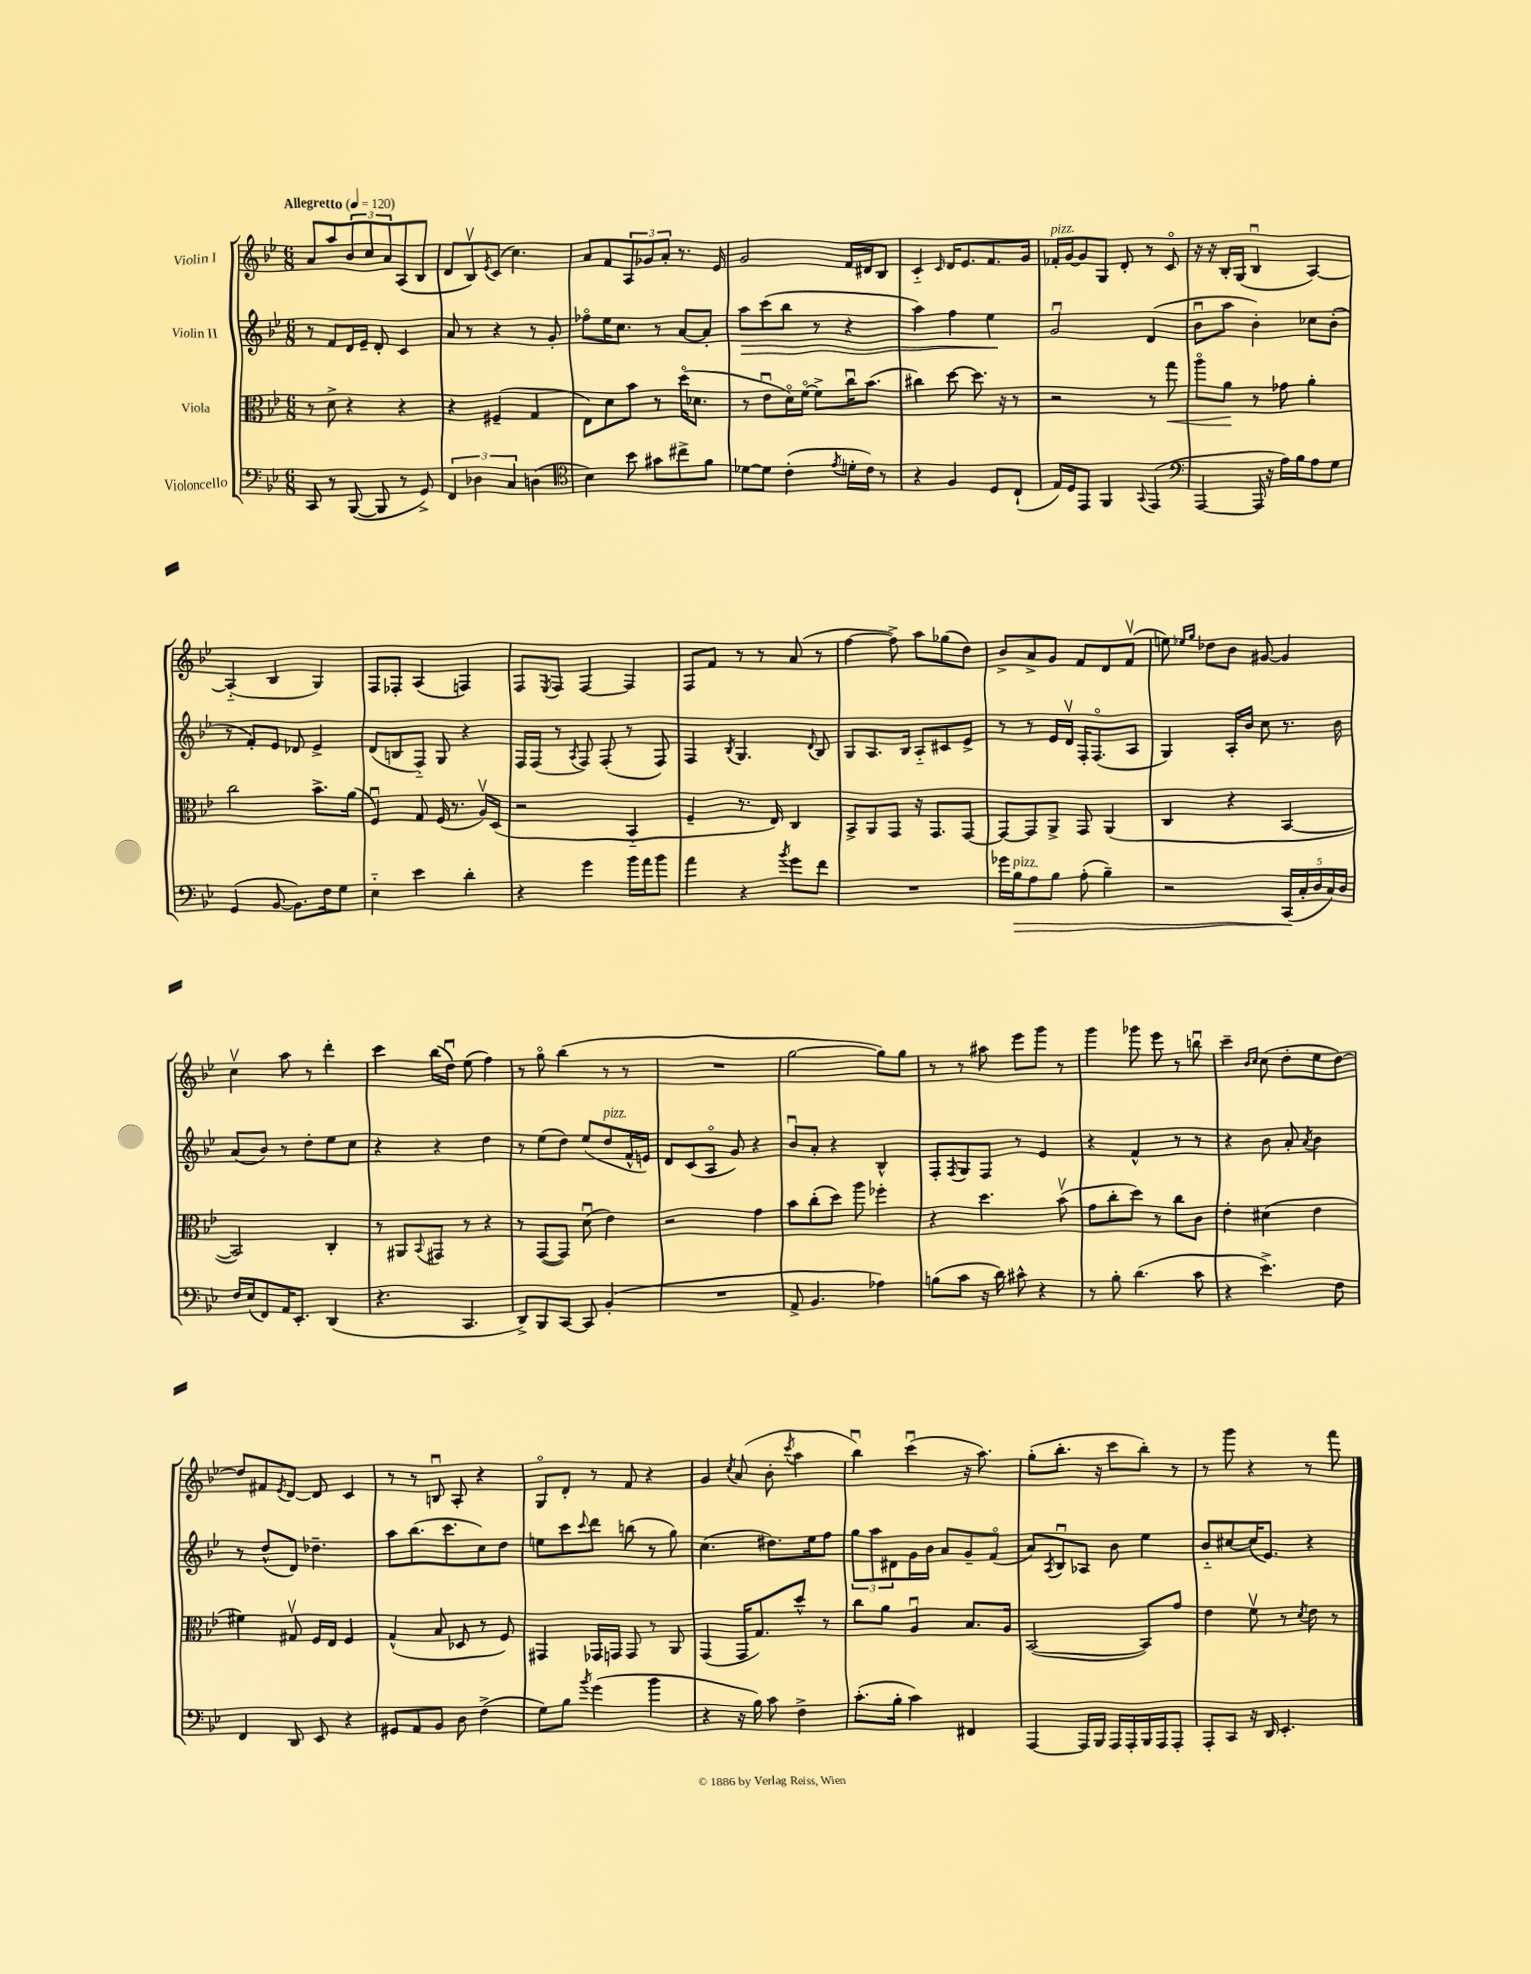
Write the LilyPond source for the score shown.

<<
\new StaffGroup <<
\new Staff = "s0" \with { instrumentName = "Violin I" } {
    \clef treble \key bes \major \numericTimeSignature \time 6/8 \tempo "Allegretto" 4 = 120
    a'8 a''8 \tuplet 3/2 { bes'8 c''8 a'8 } a8( bes8 |
    d'8 bes8\upbow) \acciaccatura { ees'8 } c'8( c''4.) |
    a'8 f'8 \tuplet 3/2 { a8 ges'8 a'8-. } r8. ees'16 |
    g'2 f'16 dis'16 bes8 |
    c'4-_ \grace { c'16 } d'16 ees'8. f'8. g'16 |
    fes'16-.^\markup { \italic "pizz." } g'16~ g'8 g8 d'8-. r8 c'8\flageolet |
    r16 r16 bes16-. g16( bes4\downbow a4~) |
    a4-_( bes4 g4) |
    f8 fes8-. a4( f4) |
    f8 \acciaccatura { ees8 } f8 f4~ f4 |
    f8 f'8 r8 r8 a'8( r8 |
    f''4~ f''8->) a''8 ges''8( d''8) |
    bes'8-> a'8-> g'8 f'8 d'8 f'8\upbow( |
    e''8) \grace { ees''16 g''16 } des''8 bes'8 gis'8~ gis'4 |
    c''4\upbow a''8 r8 d'''4-. |
    c'''4 bes''16( d''16\downbow) ees''8( f''4) |
    r8 g''8\flageolet bes''4( r8 r8 |
    R2. |
    g''2~ g''8) g''8 |
    r8 r8 ais''8 ees'''8 g'''8 r8 |
    g'''4 ges'''8 ees'''8 r8 b''8\downbow |
    c'''4-- \grace { bes'16 c''16 } c''8( d''8-. ees''8 d''8~) |
    d''8 fis'8 \acciaccatura { ees'8 } d'8~ d'8 c'4 |
    r8 r8 b8\downbow a8-. r4 |
    g8\flageolet d'8-. r8 f'8 r4 |
    g'4 \acciaccatura { c''8 } a'8( bes'8-. \acciaccatura { c'''8 } a''4 |
    bes''4\downbow) c'''4\downbow( r16 a''8.) |
    g''8-.( bes''8.-. r16 c'''8 bes''8-.) r8 |
    r8 g'''8 r4 r8 f'''8 \bar "|." |
}
\new Staff = "s1" \with { instrumentName = "Violin II" } {
    \clef treble \key bes \major \numericTimeSignature \time 6/8
    r8 f'8 d'16 ees'16-- d'8-. c'4 |
    a'8 r8 r4 r8 g'8-. |
    fes''8\flageolet ees''16 c''8. r8 a'8~ a'8-. |
    a''8\> c'''8( bes''8 r8 r4 |
    a''4) f''4 ees''4\! |
    g'2\downbow d'4( |
    bes'8\downbow a''8 bes'4-.) ces''8 bes'8-.( |
    r8 f'8-.) ees'8 des'8 ees'4-> |
    d'8( b8 f8-_) g8 r4 |
    f16 f16( r8 \acciaccatura { a8 } f8) f8-.( r8 f8) |
    f4 \acciaccatura { bes8 } g4. \appoggiatura { d'8 } bes8 |
    g8 a8. bes16 a8-_ cis'8 ees'8-> |
    r8 r8 ees'16 d'16\upbow f16-. f8.\flageolet( a8 |
    g4) a16-. bes'16 c''8 r8. bes'16 |
    a'8( bes'8) r8 d''8-. ees''8 c''8 |
    r4 r4 d''4 |
    r8 ees''8( d''8) ees''8( d''8^\markup { \italic "pizz." } f'16-^ e'16) |
    d'8 c'8( a8\flageolet g'8) r4 |
    bes'8\downbow a'8-. r4 bes4-^ |
    f8-. \acciaccatura { f8 } g8 f8 r8 ees'4 |
    r4 f'4-^ r8 r8 |
    r4 bes'8 a'8-. \acciaccatura { a'8 } bes'4 |
    r8 d''8-^( d'8) des''4.-- |
    a''8 bes''8.( c'''8. c''8) d''8 |
    e''8 c'''8 \appoggiatura { c'''8 } d'''8 b''8( r8 g''8) |
    c''4.( dis''8.) ees''16 f''8 |
    \tuplet 3/2 { g''8 a''8 dis'8 } g'16 bes'16 a'8 g'8-- f'8\flageolet( |
    a'8) \acciaccatura { a8 } bes8\downbow aes8 bes'8 ees''4 |
    bes'8-_ cis''8~ cis''16( ees'8.) r4 \bar "|." |
}
\new Staff = "s2" \with { instrumentName = "Viola" } {
    \clef alto \key bes \major \numericTimeSignature \time 6/8
    r8 d'8-> r4 r4 |
    r4 fis4--( g4 |
    ees8) d'8 bes'8 r8 d''16\flageolet( des'8. |
    r8 ees'8\downbow d'16\flageolet) f'16~\flageolet f'8-> c''16\downbow bes'8.( |
    cis''4) d''8~ d''8. r16 r8 |
    r2 r8 g''8\< |
    a''8\flageolet a'8\! r8 ges'8 a'4-. |
    c''2 bes'8.-> a'16( |
    f4\downbow) g8 f16( r8. a16\upbow) d16( |
    r2 bes,4-_ |
    f4-- r8. ees16) c4 |
    bes,8-> a,8 g,8 r16 g,8. g,8~ |
    g,8~ g,8 a,8-> g,8 a,4( |
    c4 r4 bes,4~ |
    bes,2) c4-. |
    r8 ais,8 \appoggiatura { bes,8 } gis,8 r8 r4 |
    r8 g,8~( g,8) d'8\downbow( ees'4) |
    r2 g'4 |
    bes'8 c''8-.( d''8) a''8 fes''4-. |
    r4 d''4. bes'8\upbow( |
    g'8 c''8-. d''8) r8 c''8 c'8 |
    ees'4-. dis'4( ees'4 |
    fis'4) gis8\upbow f16 ees16 f4 |
    g4-^( bes8 des8 r8 f8) |
    gis,4 ges,16 g,16 g,8 r8 a,8 |
    g,4( g,16 g8.) d''8-^ r8 |
    c''8 a'8 a4\downbow bes8. a16 |
    bes,2~( bes,8) g'8 |
    ees'4 f'8\upbow r8 \acciaccatura { d'8 } ees'8 r8 \bar "|." |
}
\new Staff = "s3" \with { instrumentName = "Violoncello" } {
    \clef bass \key bes \major \numericTimeSignature \time 6/8
    c,8 r8 bes,,8~( bes,,8 r8 g,8->) |
    \tuplet 3/2 { f,4 des4 c4 } d4( |
    \clef tenor bes4) bes'8 gis'8 cis''8-> f'8 |
    des'8~ des'8 c'4-.( \acciaccatura { ees'8 } d'16-. c'16) r8 |
    r4 f4 d8 c8-!( |
    ees16) d16 ees,8 f,4 \appoggiatura { g,8 } ees,4( |
    \clef bass a,,4~ a,,16 r16 a16) bes16 a8 g8 |
    g,4( bes,8~ bes,8.) f16 g8 |
    ees4-_ ees'4 d'4-. |
    r4 g'4 bes'16 a'16 bes'8 |
    a'4 r4 \acciaccatura { bes'8 } g'8 f'8 |
    R2. |
    ges'16 bes16\>^\markup { \italic "pizz." } a8 bes8 a8-.( bes4--) |
    r2 \tuplet 5/4 { c,16\!( c16-. d16 c16) d16 } |
    f16 ees16( f,8) a,16 ees,8.-. d,4( |
    r4. c,4. |
    d,8->) bes,,8 c,8~ c,8 bes,4-.( |
    R2. |
    a,8-> bes,4. aes4) |
    b8( c'8 r16 d'16) cis'8-^ r4 |
    r8 bes8-. d'4.( c'8 |
    r4 ees'4.->) f8 |
    f,4 d,8 ees,8 r4 |
    gis,8 a,8 bes,8 d8 f4->( |
    g8) bes8 \acciaccatura { bes'8 } g'4( bes'4 |
    r4 r16 bes16) c'8 f4-> |
    c'8.-.( bes16-. c'4) fis,4 |
    a,,4~ a,,16 bes,,16 a,,16 a,,16-. bes,,16 a,,16 a,,8-. |
    a,,8-. c,8 r16 d,16 ees,4.-. \bar "|." |
}
>>
>>
\layout { \context { \Score \remove "Bar_number_engraver" } }
